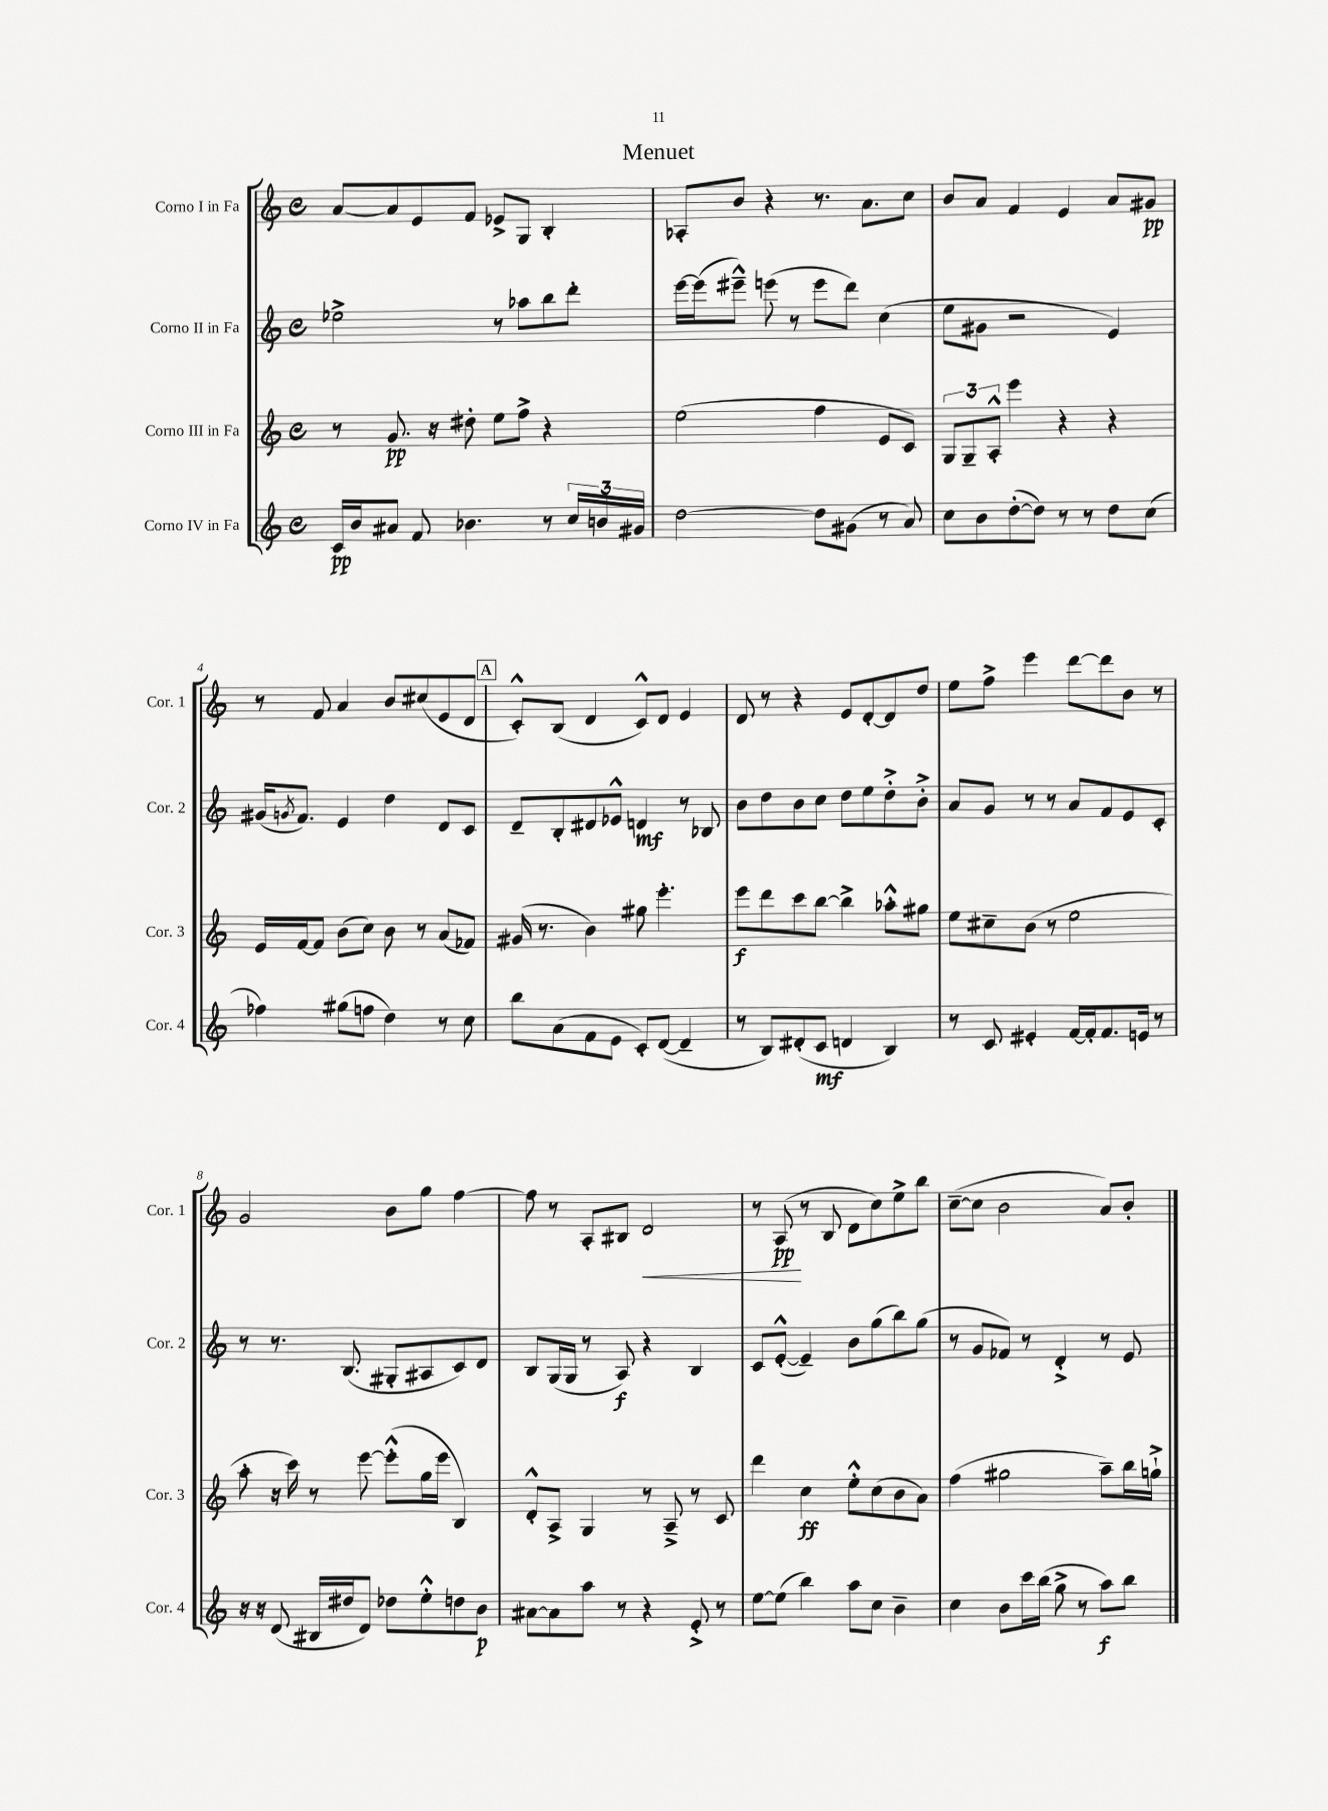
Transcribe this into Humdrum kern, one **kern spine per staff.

**kern	**dynam	**kern	**dynam	**kern	**dynam	**kern	**dynam
*part4	*part4	*part3	*part3	*part2	*part2	*part1	*part1
*staff4	*staff4	*staff3	*staff3	*staff2	*staff2	*staff1	*staff1
*I"Corno IV in Fa	*	*I"Corno III in Fa	*	*I"Corno II in Fa	*	*I"Corno I in Fa	*
*I'Cor. 4	*	*I'Cor. 3	*	*I'Cor. 2	*	*I'Cor. 1	*
*clefG2	*	*clefG2	*	*clefG2	*	*clefG2	*
*k[]	*	*k[]	*	*k[]	*	*k[]	*
*M4/4	*	*M4/4	*	*M4/4	*	*M4/4	*
*met(c)	*	*met(c)	*	*met(c)	*	*met(c)	*
=1	=1	=1	=1	=1	=1	=1	=1
16c/LL	pp	8r	.	2ee-X^\	.	[8a/L	.
16b/J	.	.	.	.	.	.	.
8a#X/J	.	8.g/	pp	.	.	8a/]	.
8f/	.	.	.	.	.	8e/	.
.	.	16r	.	.	.	.	.
4.b-X\	.	8dd#X'\	.	.	.	8f/J	.
.	.	8ee\L	.	8r	.	8e-X^/L	.
.	.	8ff^\J	.	8aa-X\L	.	8G/J	.
8r	.	4r	.	8bb\	.	4B'/	.
24cc/LL	.	.	.	8ddd'\J	.	.	.
24bn/	.	.	.	.	.	.	.
24g#X/JJ	.	.	.	.	.	.	.
=2	=2	=2	=2	=2	=2	=2	=2
[2dd\	.	(2ee\	.	[16eee\LL	.	8A-X'/L	.
.	.	.	.	(16eee\J]	.	.	.
.	.	.	.	8eee#X~^^\J)	.	8b/J	.
.	.	.	.	(8eeen\	.	4r	.
.	.	.	.	8r	.	.	.
8dd\L]	.	4ff\	.	8eee\L	.	8.r	.
(8g#X\J	.	.	.	8ddd\J)	.	.	.
.	.	.	.	.	.	8.a\L	.
8r	.	8e/L	.	(4cc\	.	.	.
8a/)	.	8c/J)	.	.	.	8cc\J	.
=3	=3	=3	=3	=3	=3	=3	=3
8cc\L	.	12G/L	.	8ee\L	.	8b/L	.
.	.	12G~/	.	.	.	.	.
8b\	.	.	.	8g#X\J	.	8a/J	.
.	.	12A'^^/J	.	.	.	.	.
([8dd'\	.	4eee\	.	2r	.	4f/	.
8dd\J])	.	.	.	.	.	.	.
8r	.	4r	.	.	.	4e/	.
8r	.	.	.	.	.	.	.
8dd\L	.	4r	.	4e/)	.	8a/L	.
(8cc\J	.	.	.	.	.	8g#X/J	pp
!!LO:LB:g=z
=4	=4	=4	=4	=4	=4	=4	=4
4ff-X\)	.	16e/LL	.	(16g#X/KL	.	8r	.
.	.	.	.	8qgn/	.	.	.
.	.	[16f/J	.	8.f/J)	.	.	.
.	.	8f/J]	.	.	.	8f/	.
(8gg#X\L	.	(8b\L	.	4e/	.	4a/	.
8ffn\J	.	8cc\J)	.	.	.	.	.
4dd\)	.	8b\	.	4dd\	.	8b/L	.
.	.	8r	.	.	.	(8cc#X/	.
8r	.	(8a/L	.	8d/L	.	8e/	.
8cc\	.	8f-X/J)	.	8c/J	.	8d/J	.
!!LO:REH:place=s1:t=A
=5	=5	=5	=5	=5	=5	=5	=5
8bb\L	.	(16g#X/	.	8d~/L	.	8c'^^/L)	.
.	.	8.r	.	.	.	.	.
(8a\	.	.	.	8B'/	.	(8B/J	.
8f\	.	4b\)	.	8d#X/	.	4d/	.
8e\J	.	.	.	8e-X^^/J	.	.	.
8c'/L)	.	8gg#X\	.	4dn/	mf	8c^^/L)	.
([8d/J	.	4.eee'\	.	.	.	8d/J	.
4d~/]	.	.	.	8r	.	4e/	.
.	.	.	.	8B-X/	.	.	.
=6	=6	=6	=6	=6	=6	=6	=6
8r	.	8eee\L	f	8b\L	.	8d/	.
8B/L)	.	8ddd\	.	8dd\	.	8r	.
(8d#X'/	.	8ccc\	.	8b\	.	4r	.
8c/J	mf	[8bb\J	.	8cc\J	.	.	.
4dn/	.	4bb^\]	.	8dd\L	.	8e/L	.
.	.	.	.	8ee\	.	[8d'/	.
4B/)	.	8aa-X'^^\L	.	8dd'^\	.	8d/]	.
.	.	8gg#X\J	.	8b'^\J	.	8dd/J	.
=7	=7	=7	=7	=7	=7	=7	=7
8r	.	8ee\L	.	8a/L	.	8ee\L	.
8c/	.	8cc#X~\	.	8g/J	.	8ff^\J	.
4e#X'/	.	(8b\J	.	8r	.	4eee\	.
.	.	8r	.	8r	.	.	.
[16f/LL	.	2ee\	.	8a/L	.	[8ddd\L	.
16f'/J]	.	.	.	.	.	.	.
8.f/	.	.	.	8f/	.	8ddd\]	.
.	.	.	.	8e/	.	8b\J	.
16en/Jk	.	.	.	.	.	.	.
8r	.	.	.	8c'/J	.	8r	.
!!LO:LB:g=z
=8	=8	=8	=8	=8	=8	=8	=8
16r	.	8aa'\	.	8r	.	2g/	.
16r	.	.	.	.	.	.	.
(8d/	.	16r	.	8.r	.	.	.
.	.	16ccc\)	.	.	.	.	.
16B#X/LL	.	8r	.	.	.	.	.
16dd#X/J	.	.	.	(8.B/	.	.	.
8d/J)	.	[8eee\	.	.	.	.	.
8dd-X\L	.	(8eee'^^\L]	.	8G#X'/L	.	8b\L	.
8ee'^^\	.	16gg\L	.	8A#X/	.	8gg\J	.
.	.	16eee\JJ	.	.	.	.	.
8ddn\	.	4B/)	.	8c/)	.	[4ff\	.
8b\J	p	.	.	8d/J	.	.	.
=9	=9	=9	=9	=9	=9	=9	=9
[8a#X\L	.	8d'^^/L	.	8B/L	.	8ff\]	.
8a#\]	.	8A^/J	.	(16G/L	.	8r	.
.	.	.	.	16G/JJ	.	.	.
8aa\J	.	4G/	.	8r	.	8A'/L	.
8r	.	.	.	8A/)	f	8B#X/J	.
!	!	!	!	!	!	!	!LO:HP:b
4r	.	8r	.	4r	.	2d/	<
.	.	8A~^/	.	.	.	.	.
8e'^/	.	8r	.	4B/	.	.	.
8r	.	8c/	.	.	.	.	.
=10	=10	=10	=10	=10	=10	=10	=10
[8ee\L	.	4ddd\	.	8c/L	.	8r	.
(8ee\J]	.	.	.	([8e'^^/J	.	(8A/	pp
4bb\)	.	4cc\	ff	4e~/])	.	8r	[
.	.	.	.	.	.	8B/	.
8aa\L	.	8ee'^^\L	.	8b\L	.	8d\L	.
8cc\J	.	(8cc\	.	(8gg\	.	8cc\)	.
4b~\	.	8b\	.	8bb\)	.	8ee^\	.
.	.	8a\J)	.	(8gg\J	.	8bb\J	.
=11	=11	=11	=11	=11	=11	=11	=11
4cc\	.	(4ff\	.	8r	.	([8cc~\L	.
.	.	.	.	8g/L	.	8cc\J]	.
8b\L	.	2gg#X\	.	8f-X/J)	.	2b\	.
16ccc\L	.	.	.	8r	.	.	.
(16bb\JJ	.	.	.	.	.	.	.
8gg^\	.	.	.	4d'^/	.	.	.
8r	.	.	.	.	.	.	.
8aa\L)	f	8aa~\L)	.	8r	.	8a/L)	.
8bb\J	.	16bb\L	.	8e/	.	8b'/J	.
.	.	16ggn`^\JJ	.	.	.	.	.
==	==	==	==	==	==	==	==
*-	*-	*-	*-	*-	*-	*-	*-
